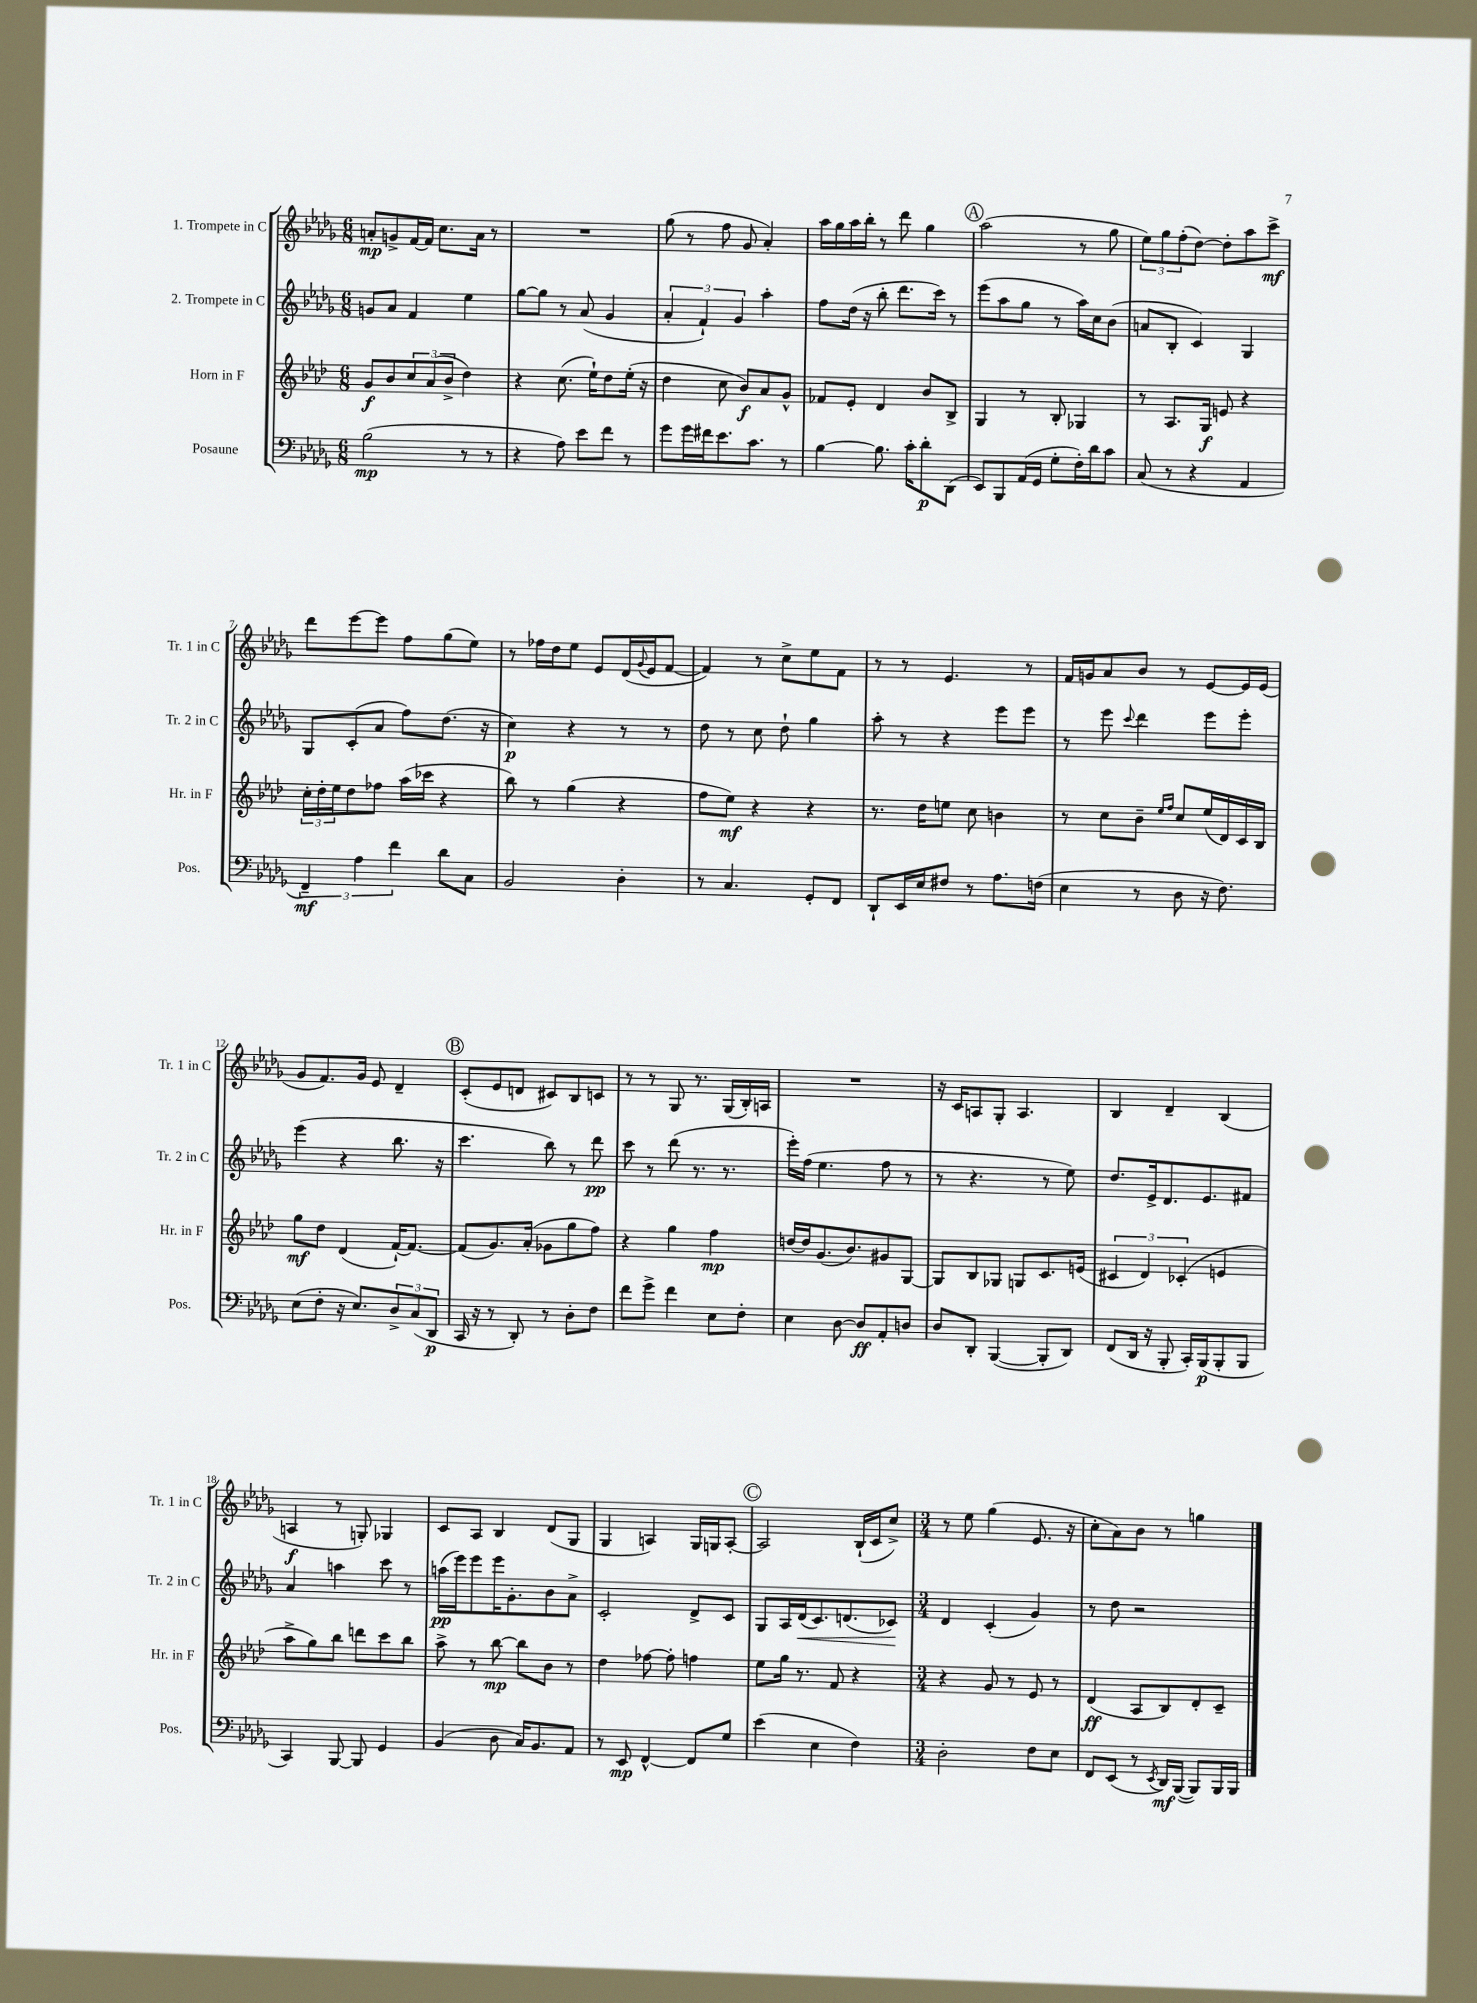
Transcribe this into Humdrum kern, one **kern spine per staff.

**kern	**kern	**kern	**kern
*staff4	*staff3	*staff2	*staff1
*clefF4	*clefG2	*clefG2	*clefG2
*k[b-e-a-d-g-]	*k[b-e-a-d-]	*k[b-e-a-d-g-]	*k[b-e-a-d-g-]
*M6/8	*M6/8	*M6/8	*M6/8
(2B-	8g	8g	8a'
.	8b-	8a-	8g^
.	12cc	4f	[16f
.	.	.	16f]
.	(12a-	.	.
.	.	.	8.cc
.	12b-^	.	.
8r	4dd-)	4ee-	.
.	.	.	16a
8r	.	.	8r
=	=	=	=
4r	4r	[8gg-	2.r
.	.	8gg-]	.
8A-)	(8.cc	8r	.
8e-	.	(8a-	.
.	16ee-`)	.	.
8f	8dd-	4g-	.
8r	(16ee-'	.	.
.	16r	.	.
=	=	=	=
8g-	4dd-	6a-'	(8gg-
16g-	.	.	8r
.	.	6f`)	.
16f#	.	.	.
8.e-	8cc	.	8ff
.	.	6g-	.
.	8b-)	.	8g-
8.c	.	.	.
.	8a-	4aa-'	4a-')
8r	8g^^	.	.
=	=	=	=
[4B-	8f-	8ff	16aa-
.	.	.	16gg-
.	8e-'	(16dd-	16aa-
.	.	16r	16bb-'
8.B-]	4d-	8bb-'	8r
.	.	8.ddd-	8ddd-
16c'	.	.	.
8d-'	8b-	.	4gg-
.	.	16ccc)	.
(8DD-	8B-^	8r	.
=	=	=	=
8EE-)	4G	(8eee-	(2aa-
8BBB-	.	8aa-	.
(16AA-	8r	8gg-	.
16GG-	.	.	.
8G-'	8B-'	8r	.
16F')	4G-	16aa-)	8r
16d-	.	16cc	.
8c	.	(8b-	8gg-
=	=	=	=
(8C	8r	8a	12ee-)
.	.	.	12gg-
8r	8.A-	8B-'	.
.	.	.	(12ff'
4r	.	4c)	[8dd-)
.	16G	.	.
.	8e	.	8dd-']
4AA-	4r	4G-	8aa-
.	.	.	8ccc^
=	=	=	=
6FF~)	24cc'	8G-	8ddd-
.	24dd-'	.	.
.	24ee-	.	.
.	8dd-	(8c'	[8eee-
6A-	.	.	.
.	8ff-	8a-	8eee-]
6f	.	.	.
.	(16aa-	8ff)	8ff
.	16ccc-	.	.
8d-	4r	(8.dd-	(8gg-
8C	.	.	8ee-)
.	.	16r	.
=	=	=	=
2BB-	8bb-)	4cc)	8r
.	8r	.	16ff-
.	.	.	16dd-
.	(4gg	4r	8ee-
.	.	.	8e-
4D-'	4r	8r	(16d-
.	.	.	8qqg-
.	.	.	16e-
.	.	8r	[8f
=	=	=	=
8r	8ff	8dd-	4f])
4.C	8ee-)	8r	.
.	4r	8cc	8r
.	.	8dd-`	8cc^
8GG-'	4r	4gg-	8ee-
8FF	.	.	8f
=	=	=	=
8DD-`	8.r	8aa-'	8r
16EE-	.	8r	8r
16E-	16dd-	.	.
8F#	8ee	4r	4.e-
8r	8cc	.	.
8.A-	4b	8eee-	.
.	.	8eee-	8r
(16F	.	.	.
=	=	=	=
4E-	8r	8r	16f
.	.	.	16g
.	8cc	8eee-	8a-
.	.	8qqccc	.
8r	8b-~	4ddd-	8b-
.	16qqee-	.	.
.	16qqff	.	.
8D-	8cc	.	8r
16r	(16ee-	8eee-	[8e-
8.F)	16d-)	.	.
.	16c	8eee-'	16e-]
.	16B-	.	(16e-
=	=	=	=
(8E-	8gg	(4eee-	8g-
8F'	8dd-	.	8.f)
16r	(4d-	4r	.
8.E-)	.	.	16g-
.	.	.	8e-
12D-^	[16f`)	8.bb-	4d-~
.	8.f_	.	.
(12C	.	.	.
12DD-	.	.	.
.	.	16r	.
=	=	=	=
16CC	(8f]	4.ccc	(8c'
16r	.	.	.
8r	8.g)	.	8e-
8DD-')	.	.	8d
.	(16a-'	.	.
8r	8g-	8bb-)	8c#)
8D-'	8gg	8r	8B-
8F	8ff)	8ddd-	8c
=	=	=	=
8f	4r	8ccc	8r
8g-^	.	8r	8r
4f	4gg	(8ddd-	8G-
.	.	8.r	8.r
8E-	4ff	.	.
.	.	8.r	(16G-
8F'	.	.	16B-')
.	.	.	16A
=	=	=	=
4E-	[16dd	16eee-')	2.r
.	16dd]	(16ff	.
.	(8.g	4.ee-	.
[8D-	.	.	.
.	8.b-)	.	.
8D-]	.	.	.
8AA-'	8g#	8ff	.
8D	[8G	8r	.
=	=	=	=
8D-	8G]	8r	16r
.	.	.	16c
8DD-'	8B-	4.r	8A
([4BBB-	8G-	.	8G-'
.	8G	.	4.A
8BBB-']	8.c	8r	.
8DD-)	.	8ee-)	.
.	(16e	.	.
=	=	=	=
(8FF	6c#	8.dd-	4B-
16DD-	.	.	.
.	6d-)	.	.
16r	.	16e-^	.
8BBB-'	.	8.d-	4d-~
.	(6c-'	.	.
16CC')	.	.	.
(16BBB-	.	8.e-	.
8BBB-'	4e	.	(4B-
8BBB-	.	8f#	.
=	=	=	=
4CC)	8aa-^	4a-	4A
.	8gg)	.	.
[8BBB-	8bb-	4aa	8r
8BBB-]	8ddd	.	8G')
4GG-	8ccc	8ccc	4G-
.	8bb-	8r	.
=	=	=	=
(4BB-	8aa-^	(16aa	8c
.	.	16eee-)	.
.	8r	8eee-	8A-
8D-	[8bb-	16eee-	4B-
.	.	8.g-'	.
16C)	8bb-]	.	.
8.BB-	.	.	.
.	8b-	8b-	(8d-
8AA-	8r	8a-^	8G-
=	=	=	=
8r	4dd-	2c'	4G-
8EE-	.	.	.
[4FF^^	[8ff-	.	4A)
.	8ff-']	.	.
8FF]	4ff	8d-^	16G-
.	.	.	16G
8G-	.	8c	[8A'
=	=	=	=
(4e-	8ee-	8G-	2A]
.	16gg	16A-	.
.	8.r	(16d-	.
4E-	.	8.c)	.
.	8f	.	.
.	.	(8.d	.
4F)	4r	.	(16B-`
.	.	.	16c
.	.	8c-)	8cc^)
=	=	=	=
*M3/4	*M3/4	*M3/4	*M3/4
2D-'	4r	4d-	8r
.	.	.	8ee-
.	8g	(4c'	(4gg-
.	8r	.	.
8F	8e-	4g-)	8.e-
8E-	8r	.	.
.	.	.	16r
=	=	=	=
8FF	(4d-	8r	8cc'
(8EE-	.	8dd-	8a-)
8r	8A-	2r	8b-
8qEE-	.	.	.
16DD-)	8B-)	.	8r
([16BBB-	.	.	.
8BBB-])	8d-'	.	4gg
16BBB-	8c~	.	.
16BBB-	.	.	.
==	==	==	==
*-	*-	*-	*-
